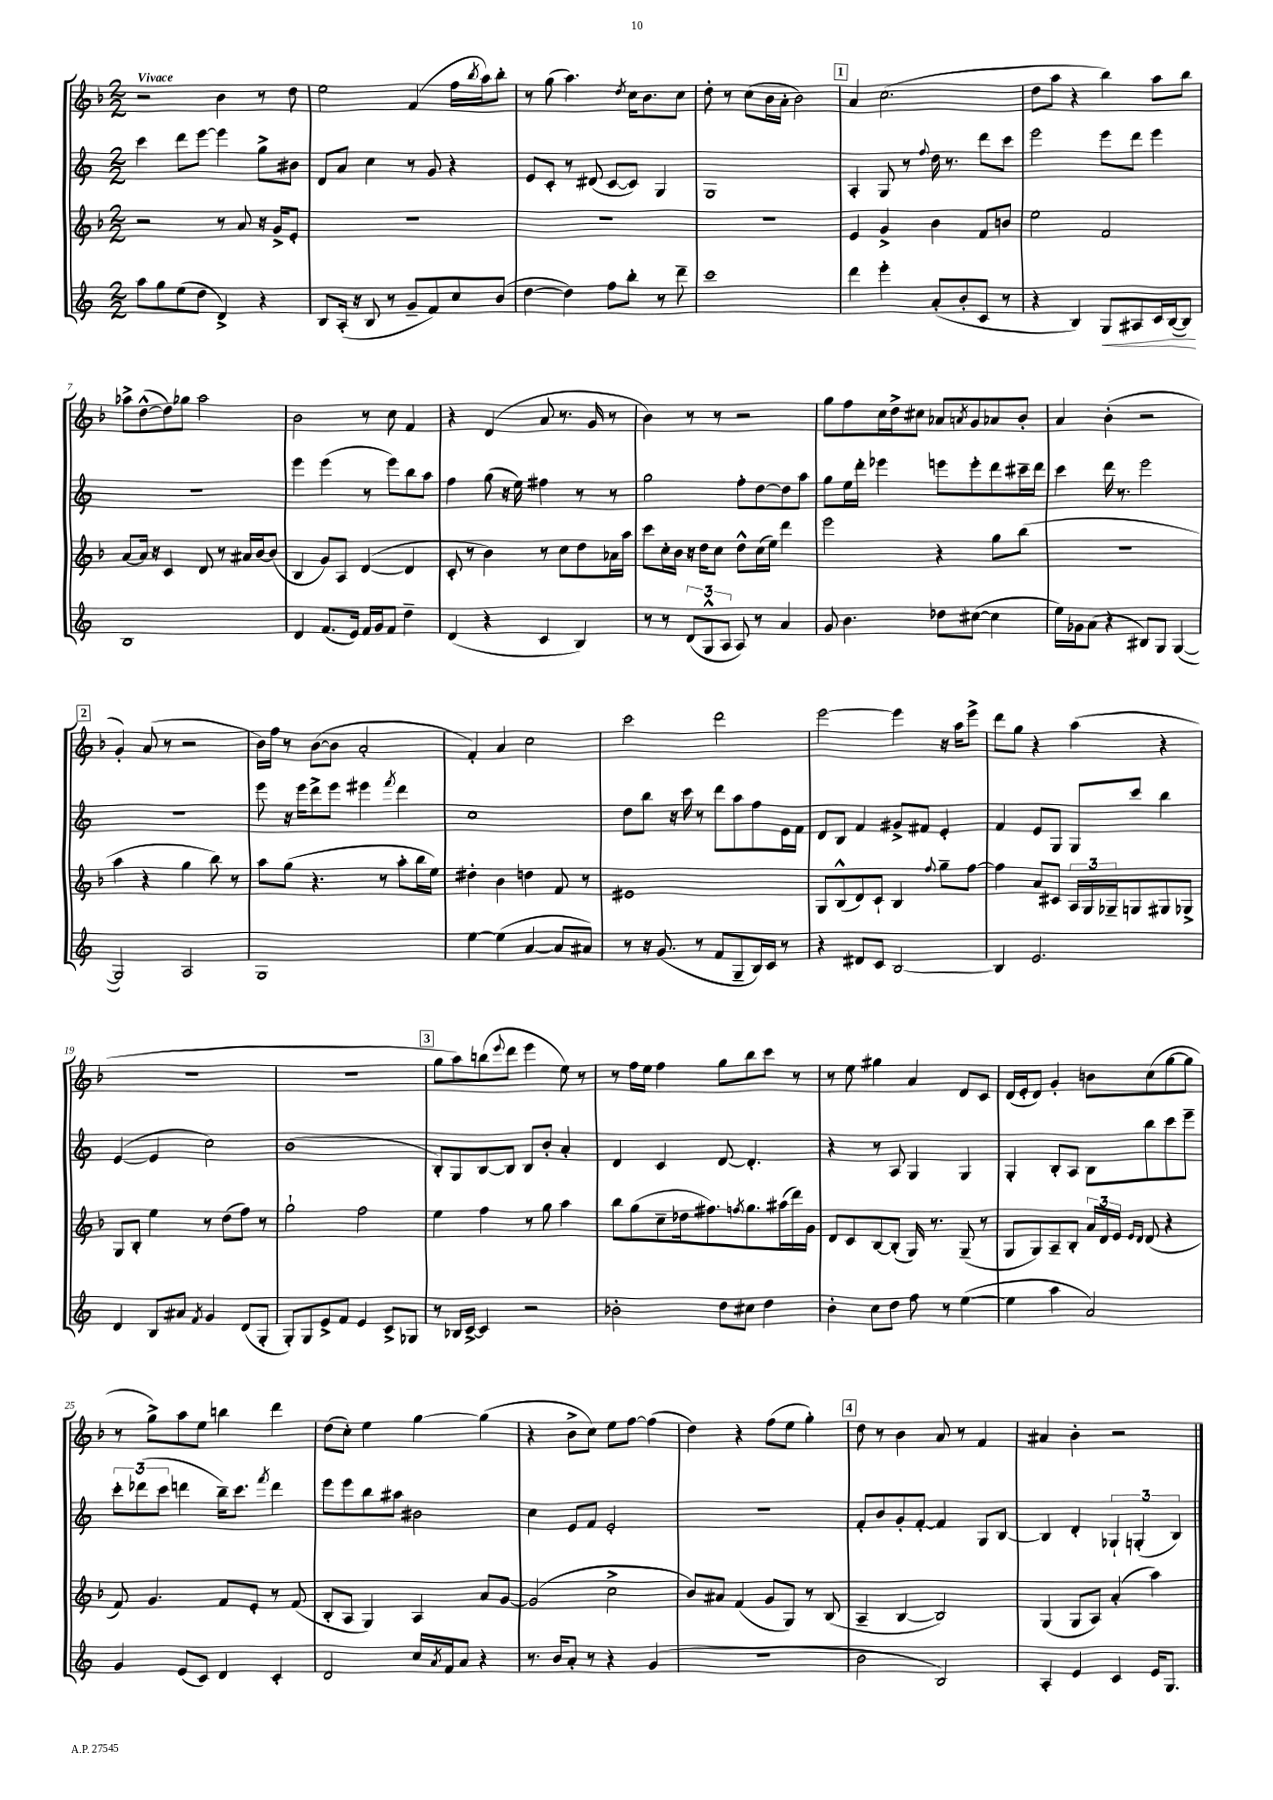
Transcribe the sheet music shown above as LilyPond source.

<<
\new StaffGroup <<
\new Staff = "s0" {
    \clef treble \key f \major \numericTimeSignature \time 2/2 \tempo "Vivace"
    r2 bes'4 r8 d''8 |
    e''2 f'4( f''16 \acciaccatura { bes''8 } a''16) bes''8-. |
    r8 g''8( a''4.) \acciaccatura { d''8 } c''16 bes'8. c''8 |
    d''8-. r8 c''8( bes'16 a'16-. bes'2) |
    \mark \markup { \box "1" } a'4 c''2.( |
    d''8 a''8 r4 bes''4) a''8 bes''8 |
    aes''8-> d''8~-^( d''8) ges''8 aes''2 |
    bes'2 r8 c''8 f'4 |
    r4 d'4( a'8 r8. g'16 r8 |
    bes'4) r8 r8 r2 |
    g''8 f''8 c''16 d''16-> cis''8 aes'8 \acciaccatura { a'8 } g'8 aes'8 bes'8-. |
    a'4 bes'4-.( r2 |
    \mark \markup { \box "2" } g'4-.) a'8( r8 r2 |
    bes'16) f''16 r8 bes'8~( bes'8 a'2-. |
    f'4-.) a'4 c''2 |
    c'''2 d'''2 |
    e'''2~ e'''4 r16 a''16 e'''8-> |
    d'''8 g''8 r4 a''4( r4 |
    r1 |
    R1 |
    \mark \markup { \box "3" } g''8 a''8) b''8( \appoggiatura { e'''8 } d'''8 e'''4 e''8) r8 |
    r8 f''16 e''16 f''4 g''8 bes''8 c'''8 r8 |
    r8 e''8 gis''4 a'4 d'8 c'8 |
    d'16( e'16-. d'8) g'4-. b'8 c''8( g''8~ g''8 |
    r8 g''8->) a''8 e''8 b''4 d'''4 |
    d''8( c''8-.) e''4 g''4~ g''4( |
    r4 bes'8-> c''8) e''8 f''8~ f''4( |
    d''4) r4 f''8( e''8 g''4-.) |
    \mark \markup { \box "4" } d''8 r8 bes'4 a'8 r8 f'4 |
    ais'4 bes'4-. r2 \bar "|." |
}
\new Staff = "s1" {
    \clef treble \key c \major \numericTimeSignature \time 2/2
    c'''4 d'''8 e'''8~ e'''4 g''8-> bis'8 |
    d'8 a'8 c''4 r8 g'8 r4 |
    e'8 c'8-. r8 dis'8( c'8~ c'8) g4 |
    g1 |
    \mark \markup { \box "1" } a4-. g8 r8 \appoggiatura { f''8 } d''16 r8. d'''8 c'''8 |
    e'''2 e'''8 d'''8 e'''4 |
    r1 |
    e'''4 e'''4( r8 e'''8) b''8 a''8 |
    f''4 g''8( r16 e''16) fis''4 r8 r8 |
    g''2 f''8-. d''8~ d''8 a''8 |
    g''8 e''16 d'''16-. ees'''4 e'''8 e'''8-. d'''8 cis'''16-- d'''16 |
    c'''4 d'''16 r8. e'''2 |
    \mark \markup { \box "2" } R1 |
    e'''8 r16 e'''16 d'''8-> e'''8 eis'''4 \acciaccatura { f'''8 } d'''4 |
    c''1 |
    d''8 b''8 r16 c'''16 r8 d'''8 a''8 f''8 e'16 f'16 |
    d'8 b8 f'4 gis'8-> fis'8 e'4-. |
    f'4 e'8 g8 g8 c'''8 b''4 |
    e'4~( e'4 c''2) |
    b'1( |
    \mark \markup { \box "3" } b8-.) g8 b8~ b8 b8 b'8-. a'4-. |
    d'4 c'4 d'8~ d'4.-. |
    r4 r8 a8 g4 g4 |
    g4-. b8-. a8 b8 b''8 c'''8 e'''8-- |
    \tuplet 3/2 { c'''8-. des'''8( c'''8 } d'''4 b''16--) c'''8. \acciaccatura { f'''8 } d'''4 |
    e'''8 e'''8 b''8 ais''8 bis'2 |
    c''4 e'8 f'8 e'2-. |
    r1 |
    \mark \markup { \box "4" } f'8-. b'8 g'8-. f'8~-. f'4 g8 b8~ |
    b4 d'4-. \tuplet 3/2 { ges4-! g4-.( b4) } \bar "|." |
}
\new Staff = "s2" {
    \clef treble \key f \major \numericTimeSignature \time 2/2
    r2 r8 a'8 r16 g'16-> e'8-. |
    R1 |
    R1 |
    r1 |
    \mark \markup { \box "1" } e'4 g'4-> bes'4 f'8 b'8 |
    e''2 f'2 |
    a'8~ a'16 r16 c'4 d'8 r8 ais'16 bes'16~ bes'8( |
    bes4 g'8) a8 d'4~( d'4 |
    c'8-. r8 bes'4) r8 c''8 d''8 aes'16 a''16 |
    c'''8 c''16-. bes'16 r16 d''16 c''8 d''8-^ c''16( e''16) d'''4 |
    e'''2 r4 g''8 bes''8( |
    R1 |
    \mark \markup { \box "2" } a''4 r4 g''4 bes''8) r8 |
    a''8 g''8( r4. r8 a''8-. bes''16 e''16) |
    dis''4-. bes'4 d''4 f'8 r8 |
    eis'1 |
    g8 bes8-^( d'8) c'8-! bes4 \appoggiatura { f''8 } g''8-- f''8~ |
    f''4 a'8 cis'8 \tuplet 3/2 { a16 g16 ges16-- } g8 gis8 ges8-> |
    g8 bes8-. e''4 r8 d''8( f''8) r8 |
    g''2-! f''2 |
    \mark \markup { \box "3" } e''4 f''4 r8 g''8 a''4 |
    bes''8 g''8( c''8-- des''16 fis''8.) \acciaccatura { f''8 } g''8. ais''16( d'''16) g'16 |
    d'8 c'8 bes8~ bes8-.( g16) r8. g8--( r8 |
    g8 g8) a8-- bes8-. \tuplet 3/2 { a'16 d'16 e'16 } \grace { e'16 d'16 } d'8( r4 |
    f'8) g'4. f'8 e'8-. r8 f'8( |
    bes8-. a8 g4) a4 a'8 g'8~ |
    g'2( c''2-> |
    bes'8) ais'8 f'4( g'8 g8) r8 bes8( |
    \mark \markup { \box "4" } a4-- bes4~ bes2) |
    g4( g8 a8) a'4-.( a''4) \bar "|." |
}
\new Staff = "s3" {
    \clef treble \key c \major \numericTimeSignature \time 2/2
    a''8 g''8 e''8( d''8 d'4->) r4 |
    b8 a16-.( r16 b8 r8 g'8-- f'8) c''8 b'8( |
    d''4~ d''4) f''8 b''8-. r8 d'''8-- |
    c'''1 |
    \mark \markup { \box "1" } d'''4 e'''4-. a'8-.( b'8-. c'8 r8 |
    r4 b4) g8\< ais8 c'16 b16~( b8\!) |
    b1 |
    d'4 f'8.( e'16) f'16 g'16 f'8 d''4-- |
    d'4( r4 c'4 b4) |
    r8 r8 \tuplet 3/2 { d'8( g8-^ a8 } a8) r8 a'4 |
    g'8 b'4. des''8 cis''8~( cis''4 |
    e''16) ges'16 a'8( r4 bis8) g8 g4~( |
    \mark \markup { \box "2" } g2) a2 |
    g1 |
    e''4~ e''4( a'4~ a'8 ais'8) |
    r8 r16 g'8.( r8 f'8 g8-- b16) c'16 r8 |
    r4 dis'8 c'8 b2~ |
    b4 e'2. |
    d'4 b8 ais'8 \acciaccatura { f'8 } g'4 d'8( g8-. |
    g8-.) g8 e'8-> f'8 e'4 c'8-> ges8 |
    \mark \markup { \box "3" } r8 bes16 c'16~-> c'4 r2 |
    bes'2-. d''8 cis''8 d''4 |
    b'4-. c''8 d''8 f''8 r8 e''4~( |
    e''4 a''4 a'2) |
    g'4 e'8( c'8) d'4 c'4-. |
    d'2 c''16 \acciaccatura { a'8 } f'16 a'8 r4 |
    r8. b'16 a'8-. r8 r4 g'4( |
    R1 |
    \mark \markup { \box "4" } b'2 b2) |
    a4-. e'4 c'4 e'16 g8. \bar "|." |
}
>>
>>
